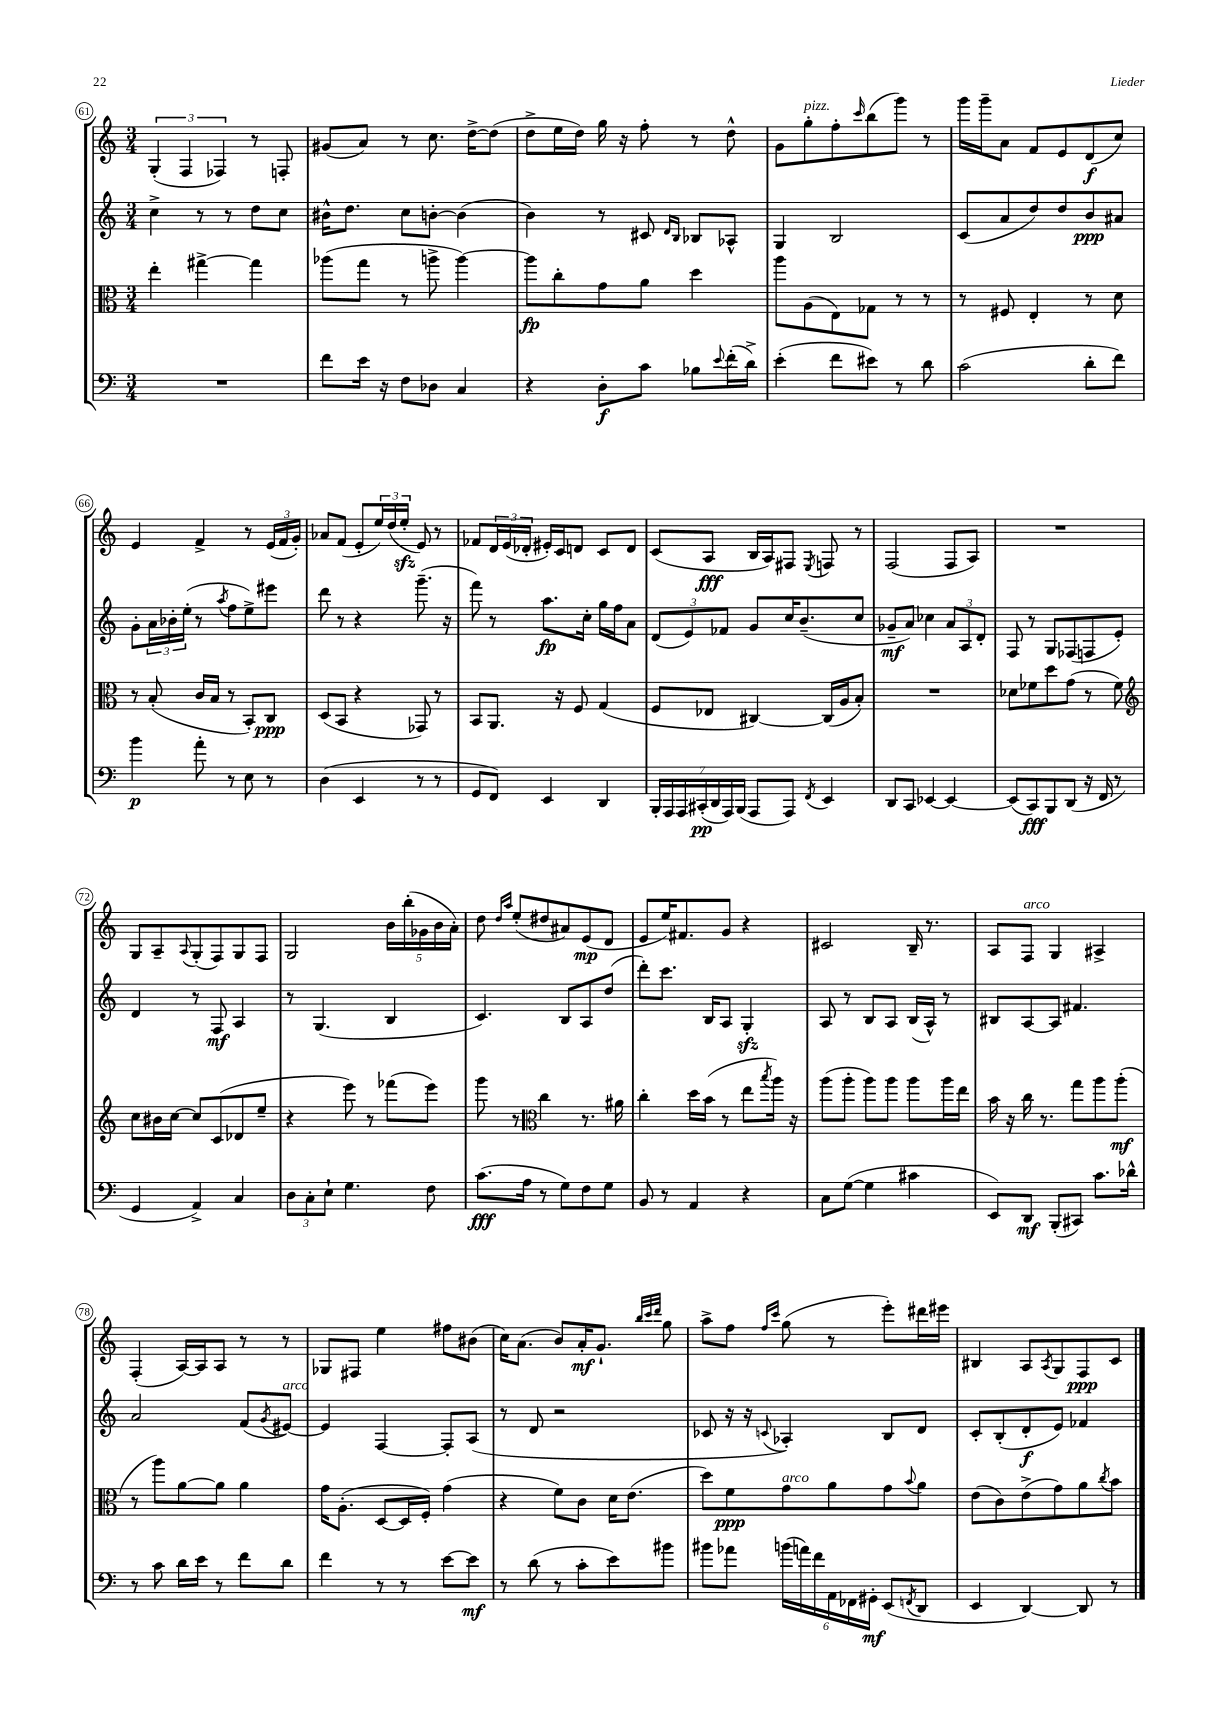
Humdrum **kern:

**kern	**dynam	**kern	**dynam	**kern	**dynam	**kern	**dynam
*part4	*part4	*part3	*part3	*part2	*part2	*part1	*part1
*staff4	*staff4	*staff3	*staff3	*staff2	*staff2	*staff1	*staff1
*clefF4	*	*clefC3	*	*clefG2	*	*clefG2	*
*k[]	*	*k[]	*	*k[]	*	*k[]	*
*M3/4	*	*M3/4	*	*M3/4	*	*M3/4	*
=61	=61	=61	=61	=61	=61	=61	=61
2.r	.	4ee'\	.	4cc^\	.	(6G'/	.
.	.	.	.	.	.	6F/	.
.	.	[4gg#X^\	.	8r	.	.	.
.	.	.	.	.	.	6F-X/)	.
.	.	.	.	8r	.	.	.
.	.	4gg#\]	.	8dd\L	.	8r	.
.	.	.	.	8cc\J	.	8Fn'/	.
=62	=62	=62	=62	=62	=62	=62	=62
8f\L	.	(8aa-X\L	.	16b#X^^\KL	.	(8g#X/L	.
.	.	.	.	8.dd\J	.	.	.
16e\Jk	.	8gg\J	.	.	.	8a/J)	.
16r	.	.	.	.	.	.	.
8F\L	.	8r	.	8cc\L	.	8r	.
8D-X\J	.	8aan^\	.	[8bn'\J	.	8.cc\	.
4C/	.	[4aa\)	.	(4b\]	.	.	.
.	.	.	.	.	.	[16dd^\KL	.
.	.	.	.	.	.	(8dd\J]	.
=63	=63	=63	=63	=63	=63	=63	=63
4r	.	8aa\L]	fp	4b\)	.	8dd^\L	.
.	.	8cc'\	.	.	.	16ee\L	.
.	.	.	.	.	.	16dd\JJ)	.
8D'\L	f	8g\	.	8r	.	16gg\	.
.	.	.	.	.	.	16r	.
8c\J	.	8a\J	.	8c#X/	.	8ff'\	.
.	.	.	.	16qqd/LL	.	.	.
.	.	.	.	16qqB/JJ	.	.	.
8B-X\L	.	4dd\	.	8B-X/L	.	8r	.
8qqe/	.	.	.	.	.	.	.
(16f'\L	.	.	.	8A-X^^/J	.	8dd^^\	.
16d^\JJ)	.	.	.	.	.	.	.
=64	=64	=64	=64	=64	=64	=64	=64
(4e'\	.	8aa\L	.	4G/	.	8g\L	.
!	!	!	!	!	!	!LO:TX:a:i:t=pizz.	!
.	.	(8A\	.	.	.	8gg'\	.
8f\L	.	8E\)	.	2B/	.	8ff'\	.
.	.	.	.	.	.	16qqccc/	.
8e#X\J)	.	8G-X\J	.	.	.	(8bb\	.
8r	.	8r	.	.	.	8ggg\J)	.
8d\	.	8r	.	.	.	8r	.
=65	=65	=65	=65	=65	=65	=65	=65
(2c\	.	8r	.	(8c/L	.	16ggg\LL	.
.	.	.	.	.	.	16ggg~\J	.
.	.	8F#X/	.	8a/	.	8a\J	.
.	.	4E'/	.	8dd/)	.	8f/L	.
.	.	.	.	8dd/	.	8e/	.
8d'\L	.	8r	.	8b/	ppp	(8d/	f
8f\J)	.	8d\	.	8a#X/J	.	8cc/J)	.
!!LO:LB:g=z
=66	=66	=66	=66	=66	=66	=66	=66
4b\	p	8r	.	8g'\L	.	4e/	.
.	.	(8B'/	.	24a\L	.	.	.
.	.	.	.	24b-X'\	.	.	.
.	.	.	.	(24ee'\JJ	.	.	.
8a'\	.	16c/LL	.	8r	.	4f^/	.
.	.	16B/JJ	.	.	.	.	.
.	.	.	.	8qaa/	.	.	.
8r	.	8r	.	8ff\L	.	.	.
8E\	.	8BB'/L)	.	8ee^\)	.	8r	.
8r	.	8C/J	ppp	8eee#X\J	.	(24e/LL	.
.	.	.	.	.	.	24f/	.
.	.	.	.	.	.	24g'/JJ)	.
=67	=67	=67	=67	=67	=67	=67	=67
(4D\	.	(8D/L	.	8ddd\	.	8a-X/L	.
.	.	8BB/J	.	8r	.	(8f/J	.
4EE/	.	4r	.	4r	.	8e'/L	.
.	.	.	.	.	.	24ee/L)	.
.	.	.	.	.	.	(24dd/	.
.	.	.	.	.	.	24eezz'/JJ	.
8r	.	8GG-X/)	.	(8.ggg~\	.	8e/)	.
8r	.	8r	.	.	.	8r	.
.	.	.	.	16r	.	.	.
=68	=68	=68	=68	=68	=68	=68	=68
8GG/L	.	8BB/L	.	8fff\)	.	8f-X/L	.
8FF/J)	.	8.AA/J	.	8r	.	24d/L	.
.	.	.	.	.	.	(24e/	.
.	.	.	.	.	.	24d-X'/JJ	.
4EE/	.	.	.	8.aa\L	fp	16e#X'/LL)	.
.	.	16r	.	.	.	16c/J	.
.	.	8F/	.	.	.	8dn/J	.
.	.	.	.	16cc'\Jk	.	.	.
4DD/	.	(4G/	.	16gg\LL	.	8c/L	.
.	.	.	.	16ff\J	.	.	.
.	.	.	.	8a\J	.	8d/J	.
=69	=69	=69	=69	=69	=69	=69	=69
28BBB'/LL	.	8F/L	.	(12d/L	.	(8c/L	.
28AAA/	.	.	.	.	.	.	.
28AAA/	.	.	.	.	.	.	.
.	.	.	.	12e/)	.	.	.
(28CC#X'/	pp	.	.	.	.	.	.
.	.	8E-X/J	.	.	.	8A/J	fff
28DD/	.	.	.	.	.	.	.
.	.	.	.	12f-X/J	.	.	.
28AAA/)	.	.	.	.	.	.	.
(28BBB/JJ	.	.	.	.	.	.	.
8AAA/L	.	[4C#X/)	.	8g/L	.	16B/LL	.
.	.	.	.	.	.	16A/J)	.
8AAA/J)	.	.	.	16cc/K	.	8F#X/J	.
.	.	.	.	(8.b~/	.	.	.
8qFF/	.	.	.	.	.	8qE/	.
4EE/	.	(16C#/LL]	.	.	.	8Fn/	.
.	.	16A/J	.	.	.	.	.
.	.	8B'/J)	.	8cc/J	.	8r	.
=70	=70	=70	=70	=70	=70	=70	=70
8DD/L	.	2.r	.	8g-X~/L	mf	(2F/	.
8CC/J	.	.	.	8a/J)	.	.	.
[4EE-X/	.	.	.	4cc-X\	.	.	.
4EE-/_	.	.	.	12a/L	.	8F/L	.
.	.	.	.	12A/	.	.	.
.	.	.	.	.	.	8A/J)	.
.	.	.	.	12d'/J	.	.	.
=71	=71	=71	=71	=71	=71	=71	=71
(8EE-/L]	.	8d-X\L	.	8F/	.	2.r	.
8CC/)	fff	8f-X\	.	8r	.	.	.
8BBB/	.	8dd\	.	8G/L	.	.	.
(8DD/J	.	(8g\J	.	(8F-X/	.	.	.
16r	.	8r	.	8Fn/	.	.	.
16FF/	.	.	.	.	.	.	.
8r	.	8f-\)	.	8e'/J)	.	.	.
!!LO:LB:g=z
=72	=72	=72	=72	=72	=72	=72	=72
*	*	*clefG2	*	*	*	*	*
4GG/	.	8cc\L	.	4d/	.	8G/L	.
.	.	16b#X\L	.	.	.	8A~/	.
.	.	[16cc\JJ	.	.	.	.	.
.	.	.	.	.	.	8qqA/	.
4AA^/)	.	8cc/L]	.	8r	.	(8G'/	.
.	.	(8c/	.	8F/	mf	8F/)	.
4C/	.	8d-X/	.	4A/	.	8G/	.
.	.	8ee~/J	.	.	.	8F/J	.
=73	=73	=73	=73	=73	=73	=73	=73
12D\L	.	4r	.	8r	.	2G/	.
12C'\	.	.	.	.	.	.	.
.	.	.	.	(4.G/	.	.	.
12E`\J	.	.	.	.	.	.	.
4.G\	.	8eee\)	.	.	.	.	.
.	.	8r	.	.	.	.	.
.	.	(8fff-X\L	.	4B/	.	20b\LL	.
.	.	.	.	.	.	(20bb'\	.
.	.	.	.	.	.	20g-X\	.
8F\	.	8eee\J)	.	.	.	.	.
.	.	.	.	.	.	20b\	.
.	.	.	.	.	.	20a'\JJ)	.
=74	=74	=74	=74	=74	=74	=74	=74
(8.c\L	fff	8ggg\	.	4.c/)	.	8dd\	.
.	.	.	.	.	.	16qqdd/LL	.
.	.	.	.	.	.	16qqaa/JJ	.
.	.	8r	.	.	.	(8ee'/L	.
16A\Jk	.	.	.	.	.	.	.
*	*	*clefC3	*	*	*	*	*
8r	.	4cc\	.	.	.	8dd#X/	.
8G\L)	.	.	.	8B/L	.	8a#X/)	.
8F\	.	8.r	.	8A/	.	(8e/	mp
8G\J	.	.	.	(8dd/J	.	8d/J	.
.	.	16a#X\	.	.	.	.	.
=75	=75	=75	=75	=75	=75	=75	=75
8BB/	.	4cc'\	.	8ddd'\L)	.	8e/L	.
8r	.	.	.	8.ccc\J	.	16ee/K)	.
.	.	.	.	.	.	8.f#X/	.
4AA/	.	16dd\LL	.	.	.	.	.
.	.	(16b\JJ	.	16B/KL	.	.	.
.	.	8r	.	8A/J	.	8g/J	.
4r	.	8ee\L	.	4Gzz'/	.	4r	.
.	.	8qbb/	.	.	.	.	.
.	.	16aa\Jk)	.	.	.	.	.
.	.	16r	.	.	.	.	.
=76	=76	=76	=76	=76	=76	=76	=76
8C\L	.	(8aa\L	.	8A/	.	2c#X/	.
([8G\J	.	8aa'\J	.	8r	.	.	.
4G\]	.	8aa\L)	.	8B/L	.	.	.
.	.	8aa\J	.	8A/J	.	.	.
4c#X\	.	8aa\L	.	(16B/LL	.	16B~/	.
.	.	.	.	16A^^/JJ)	.	8.r	.
.	.	16aa\L	.	8r	.	.	.
.	.	16ee\JJ	.	.	.	.	.
=77	=77	=77	=77	=77	=77	=77	=77
8EE/L)	.	16b\	.	8B#X/L	.	8A/L	.
.	.	16r	.	.	.	.	.
!	!	!	!	!	!	!LO:TX:a:i:t=arco	!
8DD/J	mf	16cc\	.	[8A/	.	8F/J	.
.	.	8.r	.	.	.	.	.
(8BBB'/L	.	.	.	8A/J]	.	4G/	.
8CC#X/J)	.	8gg\L	.	4.f#X/	.	.	.
8.c\L	.	8aa\	.	.	.	4A#X^/	.
.	.	(8aa'\J	mf	.	.	.	.
16d-X^^\Jk	.	.	.	.	.	.	.
!!LO:LB:g=z
=78	=78	=78	=78	=78	=78	=78	=78
8r	.	8r	.	2a/	.	(4F'/	.
8c\	.	8aa\L)	.	.	.	.	.
16d\LL	.	[8a\	.	.	.	[16A/LL)	.
16e\JJ	.	.	.	.	.	16A/J]	.
8r	.	8a\J]	.	.	.	8A/J	.
8f\L	.	4a\	.	(8f/L	.	8r	.
.	.	.	.	8qg/	.	.	.
!	!	!	!	!LO:TX:a:i:t=arco	!	!	!
8d\J	.	.	.	[8e#X/J)	.	8r	.
=79	=79	=79	=79	=79	=79	=79	=79
4f\	.	16g\KL	.	4e#/]	.	8G-X/L	.
.	.	(8.A'\J	.	.	.	.	.
.	.	.	.	.	.	8F#X/J	.
8r	.	[8D/L	.	[4F/	.	4ee\	.
8r	.	16D/L]	.	.	.	.	.
.	.	16F'/JJ)	.	.	.	.	.
[8e\L	.	(4g\	.	8F'/L]	.	8ff#X\L	.
8e\J]	mf	.	.	(8A/J	.	(8b#X\J	.
=80	=80	=80	=80	=80	=80	=80	=80
8r	.	4r	.	8r	.	16cc\KL)	.
.	.	.	.	.	.	(8.a\J	.
(8d\	.	.	.	8d/	.	.	.
8r	.	8f\L)	.	2r	.	8b/L)	.
8c'\L	.	8c\J	.	.	.	16a'/K	mf
.	.	.	.	.	.	8.g`/J	.
8e\)	.	16d\KL	.	.	.	.	.
.	.	(8.e\J	.	.	.	.	.
.	.	.	.	.	.	32qqbb/LLL	.
.	.	.	.	.	.	32qqccc/	.
.	.	.	.	.	.	32qqddd/JJJ	.
8b#X\J	.	.	.	.	.	8gg\	.
=81	=81	=81	=81	=81	=81	=81	=81
8b#X\L	.	8dd\L)	.	8c-X/	.	8aa^\L	.
8a-X\J	.	8f\	ppp	16r	.	8ff\J	.
.	.	.	.	16r	.	.	.
.	.	.	.	.	.	16qqff/LL	.
.	.	.	.	8qqcn/	.	16qqccc/JJ	.
!	!	!LO:TX:a:i:t=arco	!	!	!	!	!
(24bn\LL	.	8g\	.	4A-X'/)	.	(8gg\	.
24an\)	.	.	.	.	.	.	.
24f\	.	.	.	.	.	.	.
24AA\	.	8a\	.	.	.	8r	.
24FF-X\	.	.	.	.	.	.	.
24GG#X'\JJ	mf	.	.	.	.	.	.
(8EE/L	.	8g\	.	8B/L	.	8eee'\L)	.
8qFFn/	.	8qqb/	.	.	.	.	.
8DD/J	.	8a\J	.	8d/J	.	16ddd#X\L	.
.	.	.	.	.	.	16eee#X\JJ	.
=82	=82	=82	=82	=82	=82	=82	=82
4EE/	.	(8e\L	.	8c'/L	.	4B#X/	.
.	.	8c\)	.	(8B'/	.	.	.
[4DD/)	.	(8e^\	.	8d'/	f	8A/L	.
.	.	.	.	.	.	8qA/	.
.	.	8g\)	.	8e/J)	.	8G/	.
8DD/]	.	8a\	.	4f-X/	.	8F/	ppp
.	.	8qcc/	.	.	.	.	.
8r	.	8b\J	.	.	.	8c/J	.
==	==	==	==	==	==	==	==
*-	*-	*-	*-	*-	*-	*-	*-
